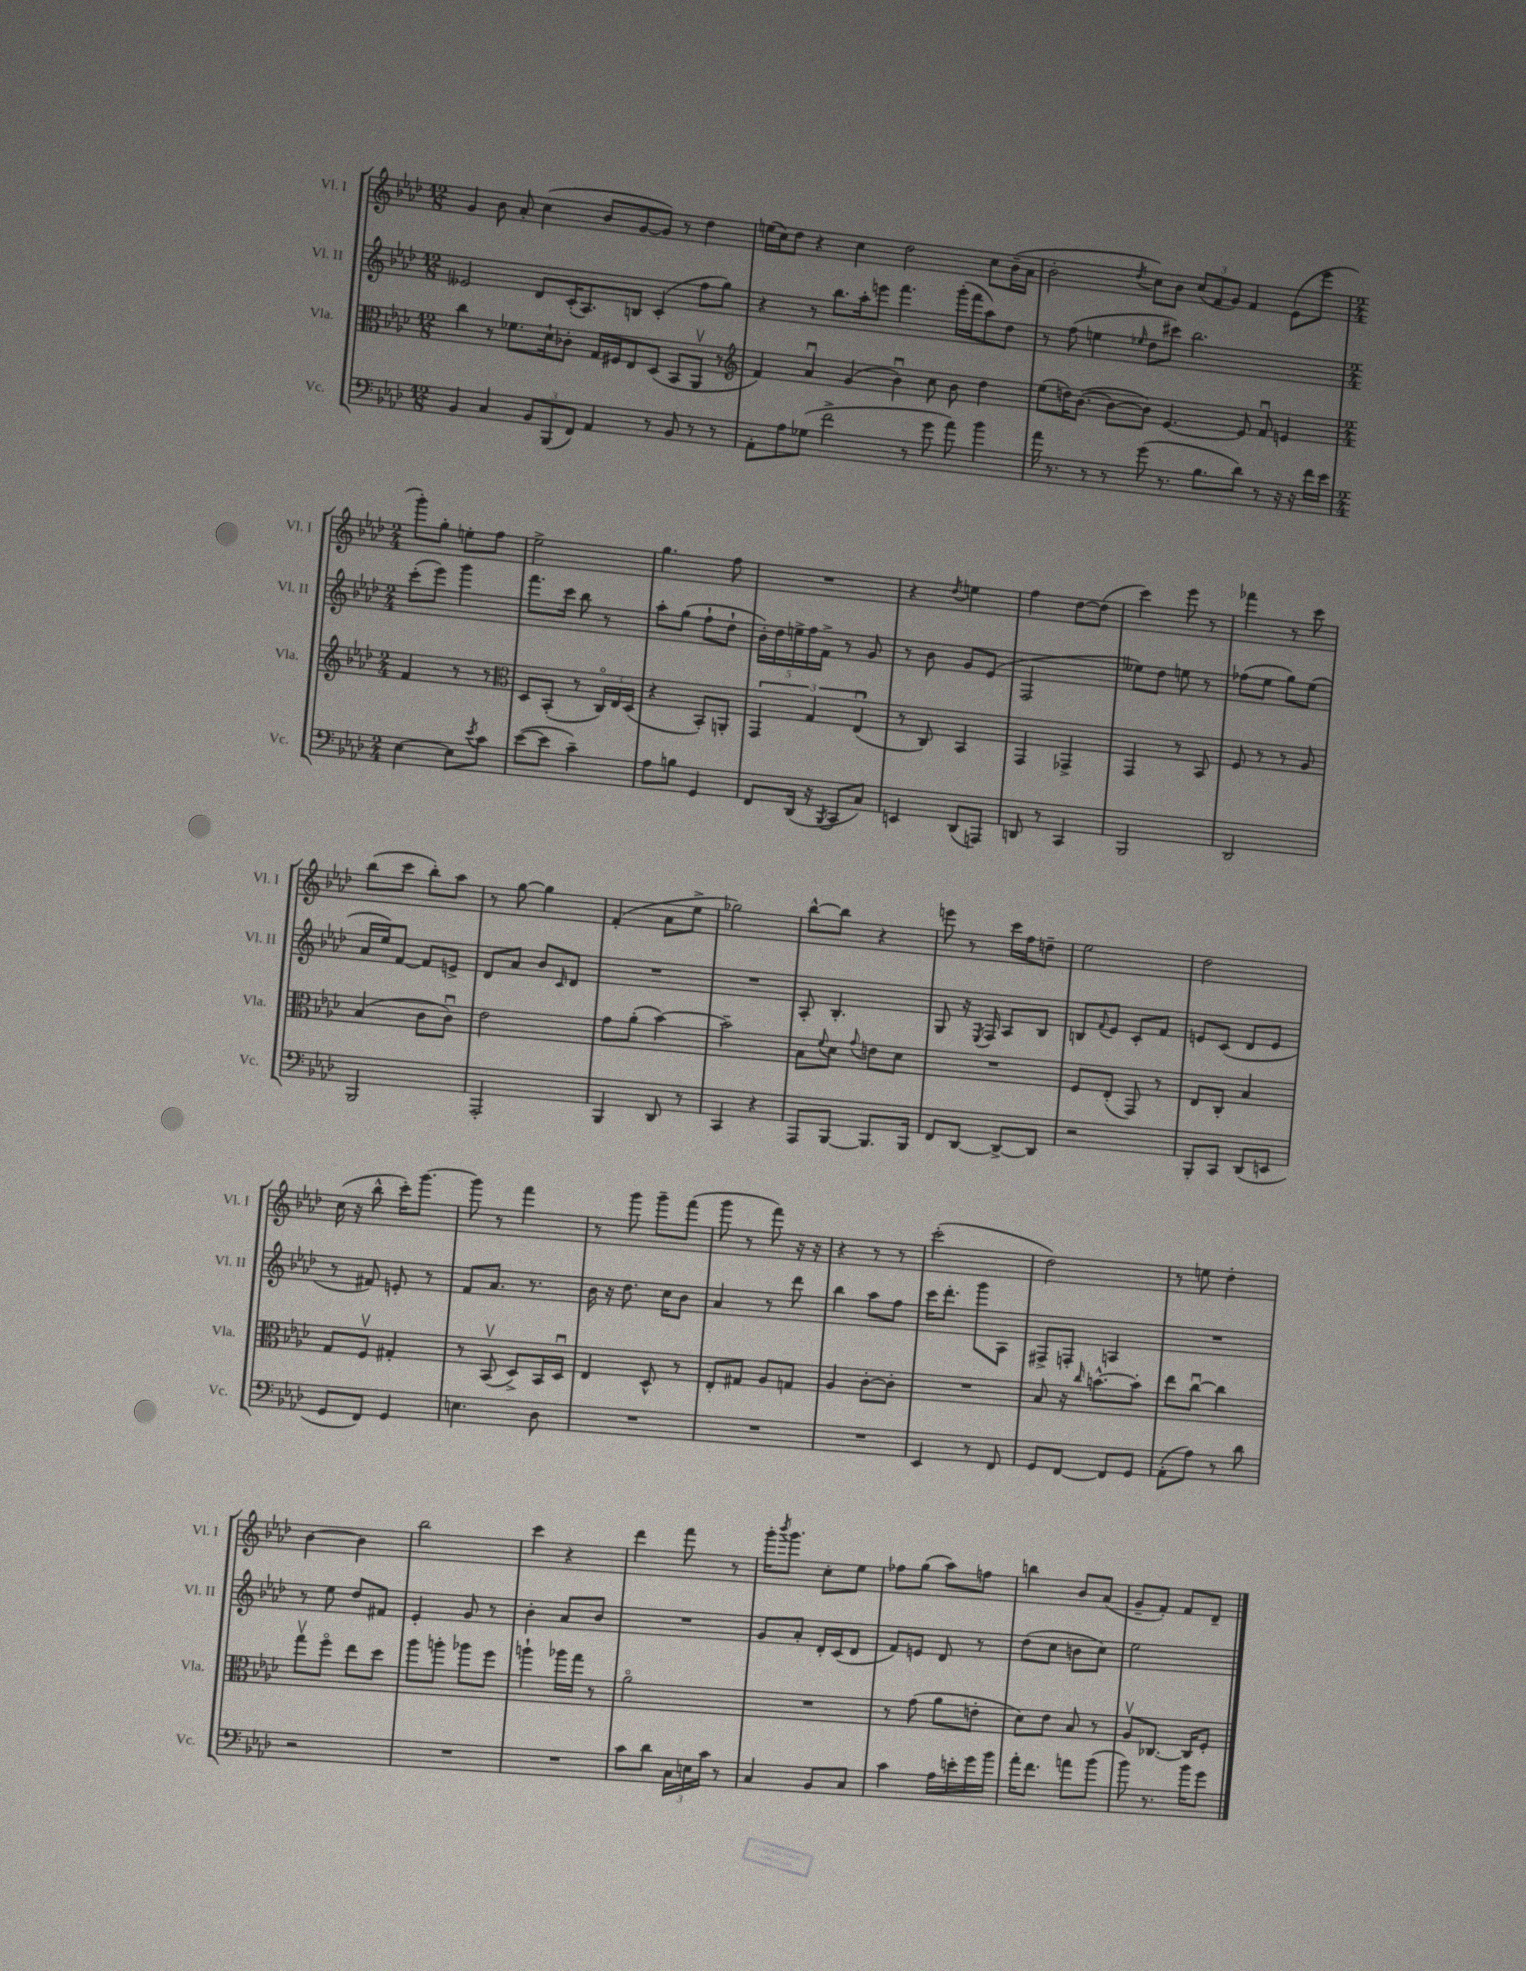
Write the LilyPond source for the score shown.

<<
\new StaffGroup <<
\new Staff = "s0" \with { instrumentName = "Vl. I" shortInstrumentName = "Vl. I" } {
    \clef treble \key aes \major \numericTimeSignature \time 12/8
    g'4 bes'8 aes'8-. c''4( bes'8 g'8~ g'8) r8 des''4 |
    e''16( c''16) des''8 r4 c''4 des''2 c''8 bes'16--( aes'16 |
    bes'2-. \acciaccatura { des''8 } c''8) bes'8 \tuplet 3/2 { c''8( f'8 g'8) } f'4 ees'8( ees'''8 |
    \numericTimeSignature \time 2/4 g'''8-.) g''8-. e''8-. f''8 |
    ees''2-> |
    g''4. f''8 |
    R2 |
    r4 \acciaccatura { des''8 } e''4 |
    f''4 des''8~ des''8( |
    c'''4) ees'''8 r8 |
    fes'''4 r8 c'''8 |
    bes''8( c'''8 bes''8-.) aes''8 |
    r8 g''8~ g''4 |
    f'4-.( aes'8 ees''8-> |
    ges''2) |
    bes''8~-^ bes''8 r4 |
    e'''8 r8 c'''16 f''16 d''8-- |
    ees''2 |
    des''2 |
    c''16( r16 bes''8-^ c'''16-.) g'''8.~ |
    g'''8 r8 f'''4 |
    r8 g'''8 g'''8-- f'''8( |
    g'''8 r8 f'''8) r16 r16 |
    r4 r8 r8 |
    c'''2-.( |
    des''2) |
    r8 e''8 des''4-. |
    bes'4~ bes'4 |
    bes''2 |
    c'''4 r4 |
    des'''4 f'''8 r8 |
    g'''16-. \acciaccatura { bes'''8 } g'''8. c''8-. ees''8 |
    fes''8 g''8( aes''8) f''8 |
    b''4 bes'8 aes'8( |
    g'8-- f'8-.) f'8 des'8-- \bar "|." |
}
\new Staff = "s1" \with { instrumentName = "Vl. II" shortInstrumentName = "Vl. II" } {
    \clef treble \key aes \major \numericTimeSignature \time 12/8
    eeses'2 des'8 c'16-.( aes8.) b8 c'4-.( f''8 g''8) |
    r4 r8 bes''8. aes''16-. e'''8 f'''4. g'''16-.( f'''16 aes''8) des''8 |
    r8 f''8( e''4 \grace { ees''16 } des''8 cis'''8) bes''2. |
    \numericTimeSignature \time 2/4 c'''8-.( ees'''8) g'''4 |
    f'''8. c'''16 bes''8 r8 |
    aes''8-. g''8( f''8-! des''8-! |
    \tuplet 5/4 { bes'16-.) des''16 e''16-> f''16 f'16-> } r8 g'8 |
    r8 bes'8 g'8 ees'8( |
    f2 |
    eeses''8) des''8 e''8 r8 |
    fes''8( ees''8 g''8) ees''8( |
    aes'16 ees''16) f'8~ f'8 e'8-> |
    des'8 aes'8 bes'8 \grace { c'16 } des'8 |
    R2 |
    R2 |
    aes8-. bes4.-. |
    g8 r16 \acciaccatura { ees8 } f16 aes8 bes8 |
    b8 \appoggiatura { f'8 } ees'8 c'8-. f'8 |
    e'8 c'8( des'8 e'8 |
    r8 fis'8) e'8-. r8 |
    f'8 aes'8. r8. |
    bes'16 r16 des''8. c''16 bes'8 |
    aes'4 r8 des'''8 |
    bes''4 aes''8 f''8 |
    c'''16 des'''8.-. g'''8 aes8 |
    fis8-> f8-. a4 |
    R2 |
    r8 ees''8 des''8 fis'8 |
    ees'4-. g'8 r8 |
    bes'4-. aes'8 bes'8 |
    R2 |
    g'8 aes'8-. des'16-. c'16( des'8 |
    f'8) e'8 des'8 r8 |
    des''8( c''8 b'8 c''8) |
    ees''2 \bar "|." |
}
\new Staff = "s2" \with { instrumentName = "Vla." shortInstrumentName = "Vla." } {
    \clef alto \key aes \major \numericTimeSignature \time 12/8
    c''4 r8 fes'8. des'16-! ces'8-. g16 fis16 ees8 des8( bes,8 aes,8\upbow r8 |
    \clef treble f'4) aes'4\downbow g'4( bes'4\downbow) c''8 bes'8 des''4 |
    ees''8( d''16) bes'8.~( bes'8~ bes'8) ees'4.~ ees'8 f'8\downbow e'4 |
    \numericTimeSignature \time 2/4 f'4 r8 r8 |
    \clef alto des8 bes,8-.( r8 \tuplet 3/2 { c16\flageolet) ees16 des16( } |
    r4 bes,8-.) a,8-. |
    \tuplet 3/2 { g,4 g4 ees4\downbow( } |
    r8 c8) bes,4 |
    g,4 ges,4-> |
    g,4 r8 bes,8 |
    f8 r8 r8 aes8 |
    bes4( c'8 c'8\downbow) |
    ees'2 |
    g'8 aes'8-.( bes'4~) |
    bes'2-- |
    bes8 \appoggiatura { f'8 } des'8 \appoggiatura { g'8 } e'8 des'8 |
    R2 |
    f8 ees8-.( g,8) r8 |
    ees8 c8-. bes4 |
    g8 f8\upbow gis4-. |
    r8 bes,8\upbow( des8->) bes,16 des16\downbow |
    ees4 des8-^ r8 |
    ees8-. gis8 aes8 g8 |
    aes4 c'8~-. c'8-. |
    R2 |
    bes8 r16 \grace { c''16 } b'8.~-^ b'8-. |
    ees''8 c''8~\downbow c''4 |
    g''8\upbow f''8\flageolet ees''8 des''8 |
    aes''8 a''8-. aes''8 f''8 |
    a''4-! aes''16 g''16 r8 |
    aes'2\flageolet |
    R2 |
    r8 g'8( aes'8 e'8-. |
    des'8) ees'8 bes8 r8 |
    aes8\upbow ces8.~ ces16 f8-. \bar "|." |
}
\new Staff = "s3" \with { instrumentName = "Vc." shortInstrumentName = "Vc." } {
    \clef bass \key aes \major \numericTimeSignature \time 12/8
    bes,4 c4 \tuplet 3/2 { bes,8 bes,,8( f,8) } aes,4 r8 bes,8 r8 r8 |
    aes,8-. aes8 ges8( f'2-> r8 g'8 aes'8) bes'4 |
    aes'16 r8. r8 r8 g'8( r8. bes8. des'8) r8 r16 r16 f'16 ees'16 |
    \numericTimeSignature \time 2/4 ees4~ ees8 \acciaccatura { ees'8 } c'8 |
    ees'8~( ees'8 c'4--) |
    aes8 b8 g,4 |
    f,8 des,16( r16 \acciaccatura { bes,,8 } c,8 c8) |
    e,4 des,8( a,,8) |
    d,8 r8 c,4 |
    bes,,2 |
    des,2 |
    bes,,2 |
    aes,,2-. |
    bes,,4 des,8 r8 |
    c,4 r4 |
    aes,,8 bes,,8~ bes,,8. bes,,16 |
    f,8 des,8~ des,8~-> des,8 |
    r2 |
    bes,,8-. c,8 des,8( e,8 |
    g,8 f,8) g,4 |
    e4. des8 |
    R2 |
    R2 |
    R2 |
    ees,4 r8 f,8 |
    g,8 f,8~ f,8 g,8 |
    aes,8-.( aes8) r8 des'8 |
    r2 |
    R2 |
    R2 |
    c'8 des'8 \tuplet 3/2 { c16 e16 c'16 } r8 |
    c4 bes,8 c8 |
    c'4 aes16 e'16-. g'16 bes'16 |
    aes'16-. f'8. a'8 bes'8( |
    bes'8) r8. bes'16 g'8 \bar "|." |
}
>>
>>
\layout { \context { \Score \remove "Bar_number_engraver" } }
